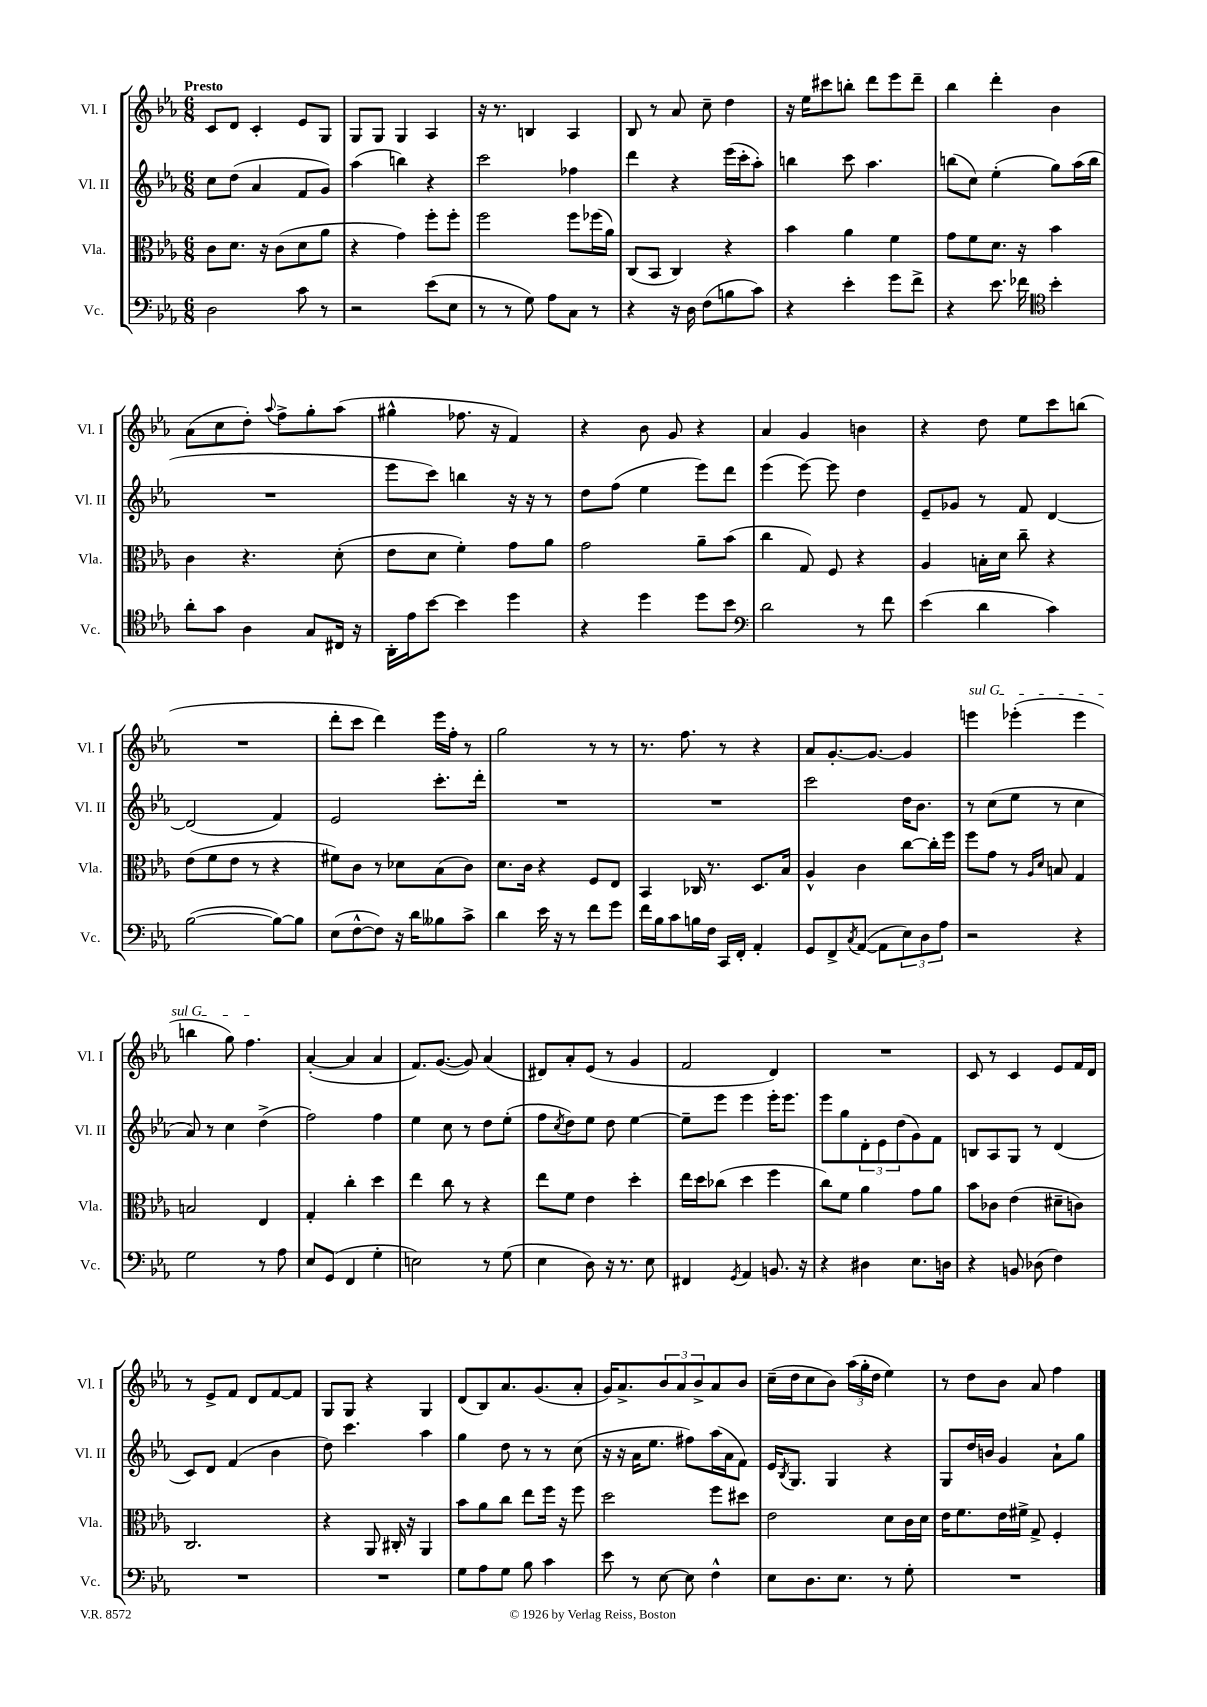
<<
\new StaffGroup <<
\new Staff = "s0" \with { instrumentName = "Vl. I" shortInstrumentName = "Vl. I" } {
    \clef treble \key ees \major \numericTimeSignature \time 6/8 \tempo "Presto"
    c'8 d'8 c'4-. ees'8 g8 |
    g8 g8 g4 aes4 |
    r16 r8. b4 aes4 |
    bes8 r8 aes'8 c''8-- d''4 |
    r16 ees''16 cis'''8 b''8-. d'''8 ees'''8 d'''8-- |
    bes''4 d'''4-. bes'4 |
    aes'8( c''8 d''8-.) \appoggiatura { aes''8 } f''8-> g''8-. aes''8( |
    gis''4-^ fes''8. r16 f'4) |
    r4 bes'8 g'8 r4 |
    aes'4 g'4 b'4 |
    r4 d''8 ees''8 c'''8 b''8( |
    R2. |
    d'''8-. c'''8 d'''4) ees'''16 f''16-. r8 |
    g''2 r8 r8 |
    r8. f''8. r8 r4 |
    aes'8 g'8.~-. g'8.~ g'4 |
    \once \override TextSpanner.bound-details.left.text = \markup { \italic "sul G" } e'''4\startTextSpan ees'''4-.( ees'''4 |
    b''4 g''8) f''4.\stopTextSpan |
    aes'4~-.( aes'4 aes'4 |
    f'8.) g'8.~( g'8) aes'4( |
    dis'8) aes'8-. ees'8( r8 g'4 |
    f'2 d'4) |
    R2. |
    c'8 r8 c'4 ees'8 f'16 d'16 |
    r8 ees'8-> f'8 d'8 f'8~ f'8 |
    g8 g8 r4 g4 |
    d'8( bes8) aes'8. g'8.( aes'8-. |
    g'16) aes'8.-> \tuplet 3/2 { bes'8 aes'8 bes'8-> } aes'8 bes'8 |
    c''16--( d''16 c''8 bes'8) \tuplet 3/2 { aes''16( g''16-. d''16 } ees''4) |
    r8 d''8 bes'8 aes'8 f''4 \bar "|." |
}
\new Staff = "s1" \with { instrumentName = "Vl. II" shortInstrumentName = "Vl. II" } {
    \clef treble \key ees \major \numericTimeSignature \time 6/8
    c''8 d''8( aes'4 f'8 g'8) |
    aes''4( b''4) r4 |
    c'''2 fes''4 |
    d'''4 r4 ees'''16( c'''16-. aes''8-.) |
    b''4 c'''8 aes''4. |
    b''8( c''8) ees''4-.( g''8) aes''16( b''16 |
    R2. |
    ees'''8 c'''8) b''4 r16 r16 r8 |
    d''8 f''8( ees''4 ees'''8) d'''8 |
    ees'''4( ees'''8~) ees'''8 d''4 |
    ees'8-- ges'8 r8 f'8 d'4~ |
    d'2( f'4) |
    ees'2 c'''8.-. d'''16-. |
    R2. |
    R2. |
    c'''2 d''16 bes'8. |
    r8 c''8( ees''8 r8 c''4 |
    aes'8) r8 c''4 d''4->( |
    f''2) f''4 |
    ees''4 c''8 r8 d''8 ees''8-.( |
    f''8 \acciaccatura { c''8 } d''8) ees''8 d''8 ees''4~ |
    ees''8-- ees'''8 ees'''4 ees'''16-. ees'''8. |
    ees'''8 g''8 \tuplet 3/2 { d'8-. ees'8 d''8( } g'8) f'8 |
    b8 aes8 g8 r8 d'4( |
    c'8) d'8 f'4( bes'4 |
    d''8) c'''4. aes''4 |
    g''4 d''8 r8 r8 c''8( |
    r16 r16 aes'16 ees''8. fis''8) aes''16( aes'16 f'8) |
    ees'16 \acciaccatura { bes8 } g8. g4 r4 |
    g8 d''16 b'16 g'4 aes'8-! g''8 \bar "|." |
}
\new Staff = "s2" \with { instrumentName = "Vla." shortInstrumentName = "Vla." } {
    \clef alto \key ees \major \numericTimeSignature \time 6/8
    c'8 d'8. r16 c'8( d'8 aes'8 |
    r4 g'4) f''8-. f''8-. |
    f''2 f''8 fes''16( aes'16) |
    c8( bes,8 c4) r4 |
    bes'4 aes'4 f'4 |
    g'8 f'8 d'8. r16 bes'4 |
    c'4 r4. d'8-.( |
    ees'8 d'8 f'4-.) g'8 aes'8 |
    g'2 aes'8-- bes'8( |
    c''4 g8) f8 r4 |
    aes4 b16-. d'16 c''8-- r4 |
    ees'8( f'8 ees'8 r8 r4 |
    fis'8) c'8 r8 des'8 bes8( c'8) |
    d'8. c'16 r4 f8 ees8 |
    bes,4 ces16 r8. d8. bes16 |
    aes4-^ c'4 c''8~ c''16-. f''16 |
    f''8 g'8 r8 \grace { aes16 d'16 } b8 g4 |
    b2 ees4 |
    g4-. c''4-. d''4 |
    ees''4 c''8 r8 r4 |
    ees''8 f'8 ees'4 d''4-. |
    ees''16 d''16 ces''8( d''4 f''4 |
    c''8) f'8 aes'4 g'8 aes'8 |
    bes'8 ces'8 ees'4( dis'8-- c'8) |
    c2. |
    r4 aes,8 cis16-. r16 aes,4 |
    bes'8 aes'8 c''8 ees''8 f''16 r16 f''8 |
    d''2 f''8 dis''8 |
    ees'2 d'8 c'16 d'16 |
    ees'16 f'8. ees'16 fis'16-> g8-> f4-. \bar "|." |
}
\new Staff = "s3" \with { instrumentName = "Vc." shortInstrumentName = "Vc." } {
    \clef bass \key ees \major \numericTimeSignature \time 6/8
    d2 c'8 r8 |
    r2 ees'8( ees8 |
    r8 r8 g8) aes8 c8 r8 |
    r4 r16 d16 f8( b8 c'8) |
    r4 ees'4-. g'8 f'8-> |
    r4 ees'8. fes'16 \clef tenor bes'4-. |
    aes'8-. g'8 aes4 g8 cis16 r16 |
    aes,16-. ees'16 bes'8~ bes'4 d''4 |
    r4 d''4 d''8 bes'8 |
    \clef bass d'2 r8 f'8 |
    ees'4( d'4 c'4) |
    bes2~( bes8~) bes8 |
    ees8( f8~-^ f8) r16 d'16 beses8 c'8-> |
    d'4 ees'16 r16 r8 f'8 g'8 |
    f'16 bes16 c'8 b16 f16 c,16 f,16-. aes,4-. |
    g,8 f,8-> \acciaccatura { c8 } aes,8~( aes,8 \tuplet 3/2 { ees8) d8 aes8 } |
    r2 r4 |
    g2 r8 aes8 |
    ees8 g,8( f,4 g4-. |
    e2) r8 g8( |
    ees4 d8) r16 r8. ees8 |
    fis,4 \acciaccatura { g,8 } aes,4 b,8. r16 |
    r4 dis4 ees8. d16 |
    r4 b,8 des8( f4) |
    R2. |
    R2. |
    g8 aes8 g8 bes8 c'4 |
    ees'8 r8 ees8~ ees8 f4-^ |
    ees8 d8. ees8. r8 g8-. |
    R2. \bar "|." |
}
>>
>>
\layout { \context { \Score \remove "Bar_number_engraver" } }
